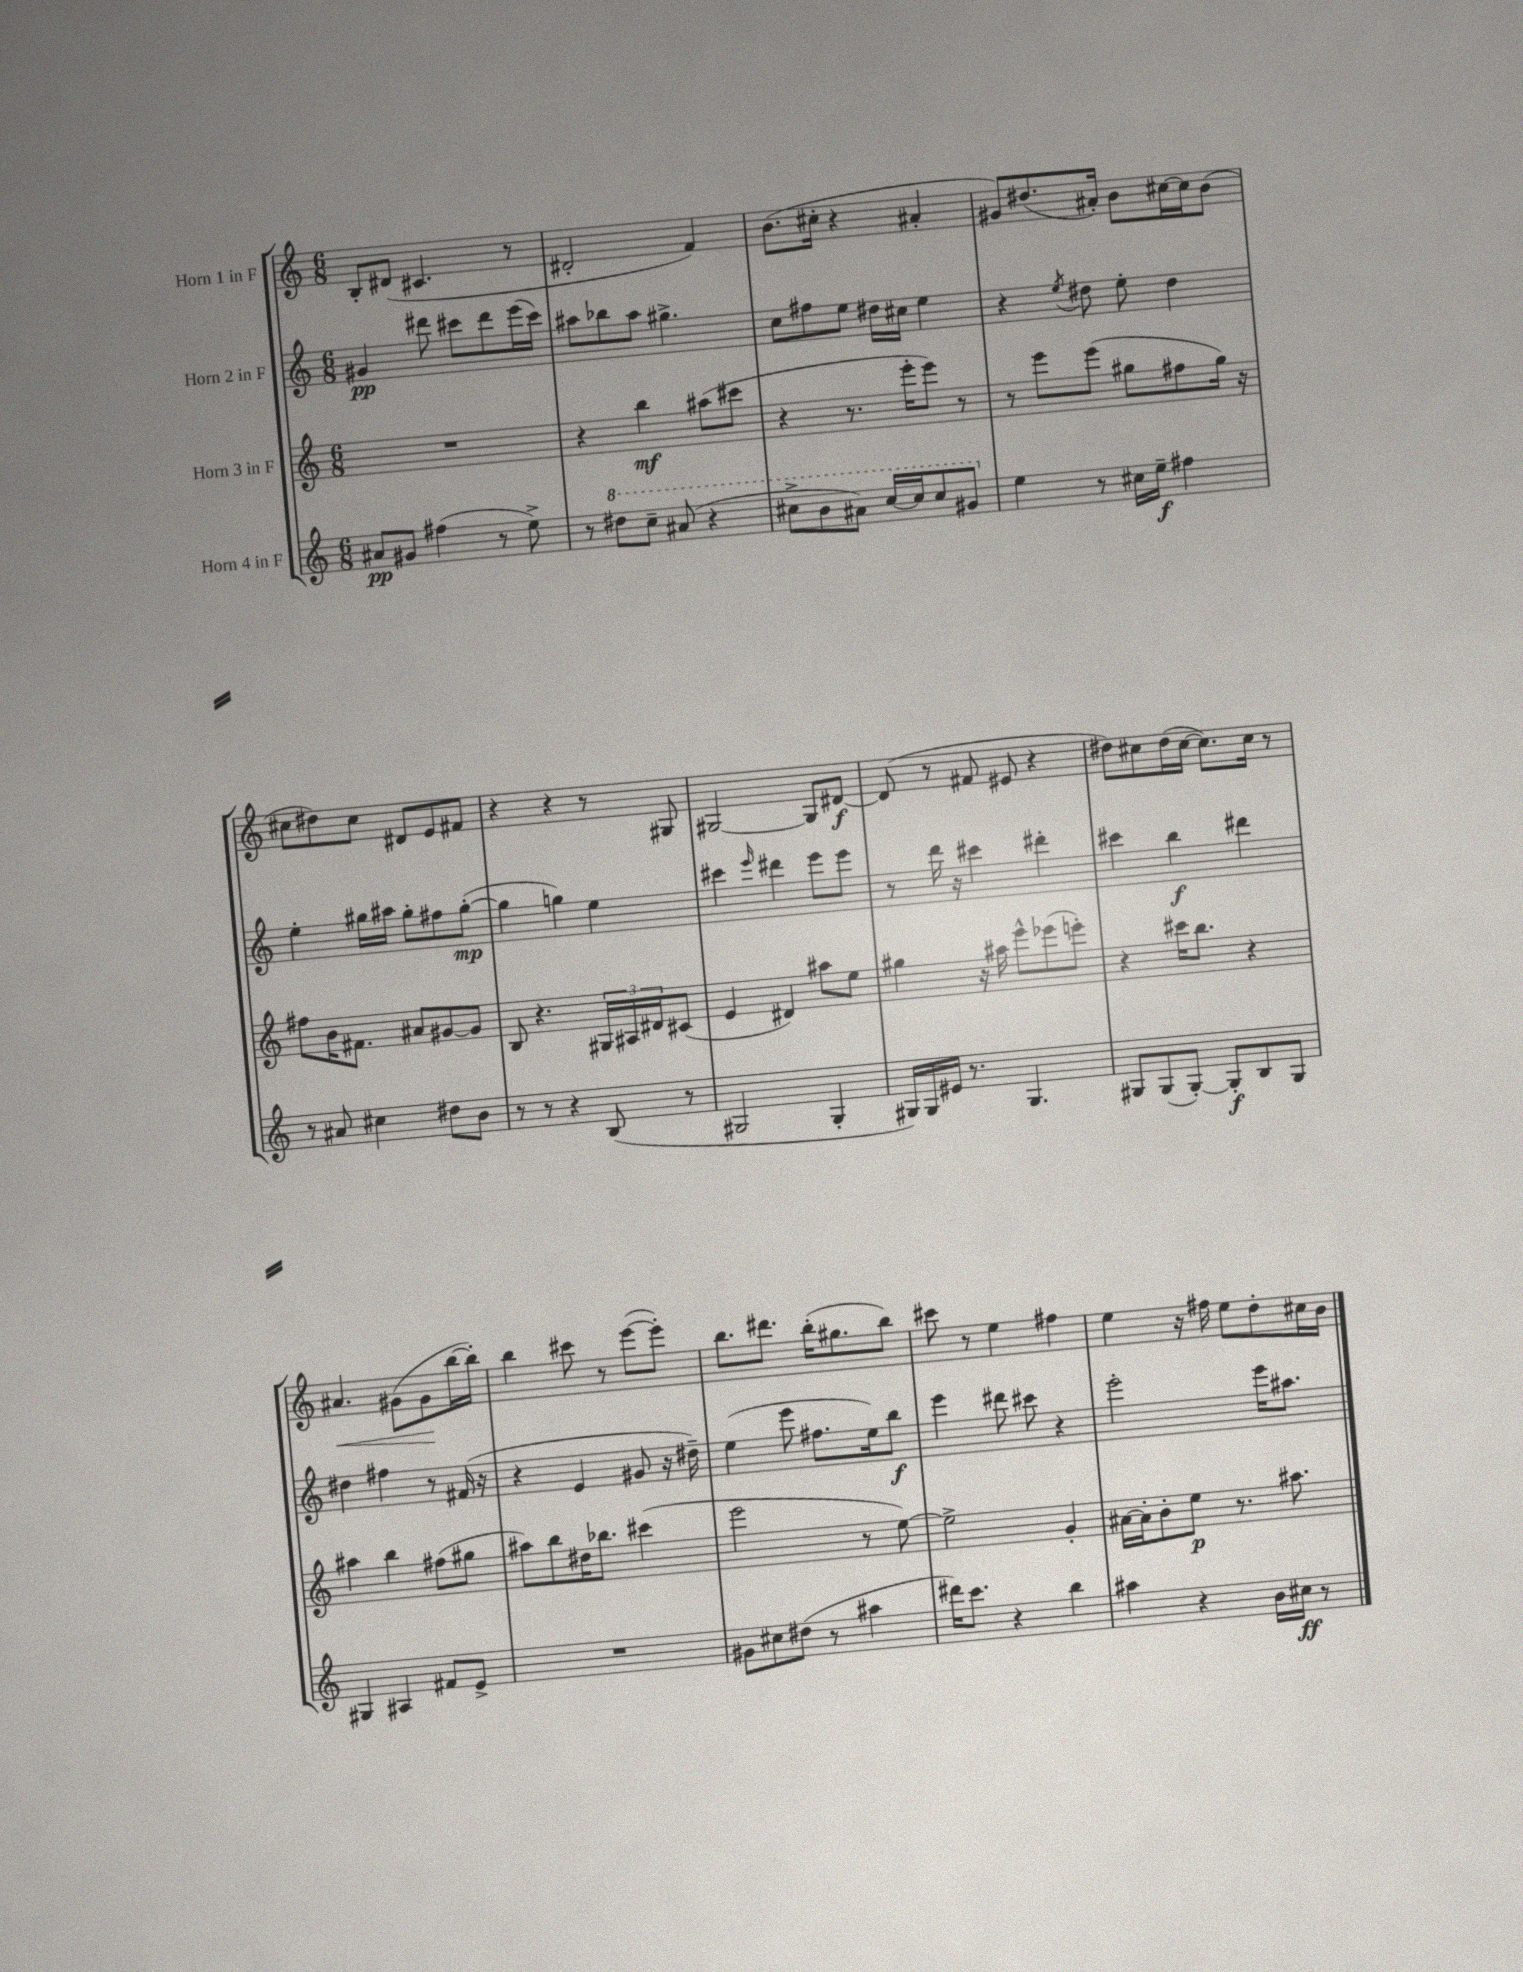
<<
\new StaffGroup <<
\new Staff = "s0" \with { instrumentName = "Horn 1 in F" } {
    \clef treble \key c \major \numericTimeSignature \time 6/8
    b8-. dis'8( cis'4. r8 |
    dis'2-. f'4) |
    b'8.( cis''16-. r4 ais'4-. |
    gis'8) dis''8.( ais'16-.) b'8 cis''16~ cis''16 b'8( |
    cis''8 dis''8) cis''8 dis'8 e'8 fis'8 |
    r4 r4 r8 gis8 |
    gis2~ gis8 dis'8~\f |
    dis'8( r8 fis'8 eis'8 r4 |
    dis''8) cis''8 dis''16( cis''16~ cis''8.) cis''16 r8 |
    ais'4.\< gis'8( gis'8\! b''16~ b''16-.) |
    b''4 cis'''8 r8 e'''8~( e'''8-.) |
    b''8. dis'''8. b''16-.( gis''8. b''8) |
    cis'''8 r8 e''4 fis''4 |
    e''4 r16 fis''16 e''8 d''8-. cis''16 b'16 \bar "|." |
}
\new Staff = "s1" \with { instrumentName = "Horn 2 in F" } {
    \clef treble \key c \major \numericTimeSignature \time 6/8
    gis'4\pp dis'''8 cis'''8 dis'''8 e'''16( cis'''16) |
    ais''8 bes''8 ais''8 gis''4.-> |
    c''8 fis''8 e''8 dis''16 cis''16 e''4 |
    r4 \acciaccatura { e''8 } dis''8 e''8-. dis''4 |
    e''4-. gis''16 ais''16 gis''8-. fis''8 gis''8~-.\mp( |
    gis''4 g''4) e''4 |
    cis'''4 \grace { e'''16 } dis'''4 e'''8 e'''8 |
    r8 d'''16 r16 cis'''4 dis'''4-. |
    cis'''4 b''4\f dis'''4 |
    dis''4 fis''4 r8 fis'16( r16 |
    r4 e'4 gis'8 r16 dis''16--) |
    e''4( e'''8 fis''8. e''16) b''8\f |
    e'''4 dis'''8 cis'''8 r4 |
    e'''2-. e'''16 ais''8. \bar "|." |
}
\new Staff = "s2" \with { instrumentName = "Horn 3 in F" } {
    \clef treble \key c \major \numericTimeSignature \time 6/8
    R2. |
    r4 b''4\mf ais''8( cis'''8 |
    r4 r8. e'''16-. e'''8) r8 |
    r8 e'''8 e'''8( gis''8 fis''8 gis''16) r16 |
    fis''8 b'16 fis'8. ais'8 gis'8~ gis'8 |
    b8 r4. \tuplet 3/2 { gis16 ais16 dis'16 } cis'8( |
    e'4 dis'4) ais''8 e''8 |
    gis''4 r16 ais''16 e'''8-^ ees'''8( e'''8-.) |
    r4 cis'''16 b''8. r4 |
    ais''4 b''4 fis''8( gis''8 |
    ais''8) b''8 dis''16 bes''8. cis'''4( |
    e'''2 r8 e''8~) |
    e''2-> g'4-. |
    ais'16~ ais'16-. b'8-. e''8\p r8. ais''8. \bar "|." |
}
\new Staff = "s3" \with { instrumentName = "Horn 4 in F" } {
    \clef treble \key c \major \numericTimeSignature \time 6/8
    ais'8\pp gis'8 fis''4( r8 e''8->) |
    r8 \ottava #1 dis'''8 c'''8-- ais''8( r4 |
    cis'''8-> b''8 ais''8) cis'''16~ cis'''16 cis'''8 gis''8 \ottava #0 |
    e''4 r8 cis''16 e''16--\f fis''4 |
    r8 ais'8 cis''4 dis''8 b'8 |
    r8 r8 r4 b8( r8 |
    gis2 gis4-. |
    gis16) gis16 eis'16 r8. gis4. |
    gis8 gis8( gis8~-.) gis8-.\f b8 gis8 |
    gis4 ais4 fis'8 e'8-> |
    R2. |
    gis'8 cis''8 dis''8( r8 ais''4 |
    dis'''16) c'''8. r4 b''4 |
    ais''4 r4 b'16 cis''16\ff r8 \bar "|." |
}
>>
>>
\layout { \context { \Score \remove "Bar_number_engraver" } }
